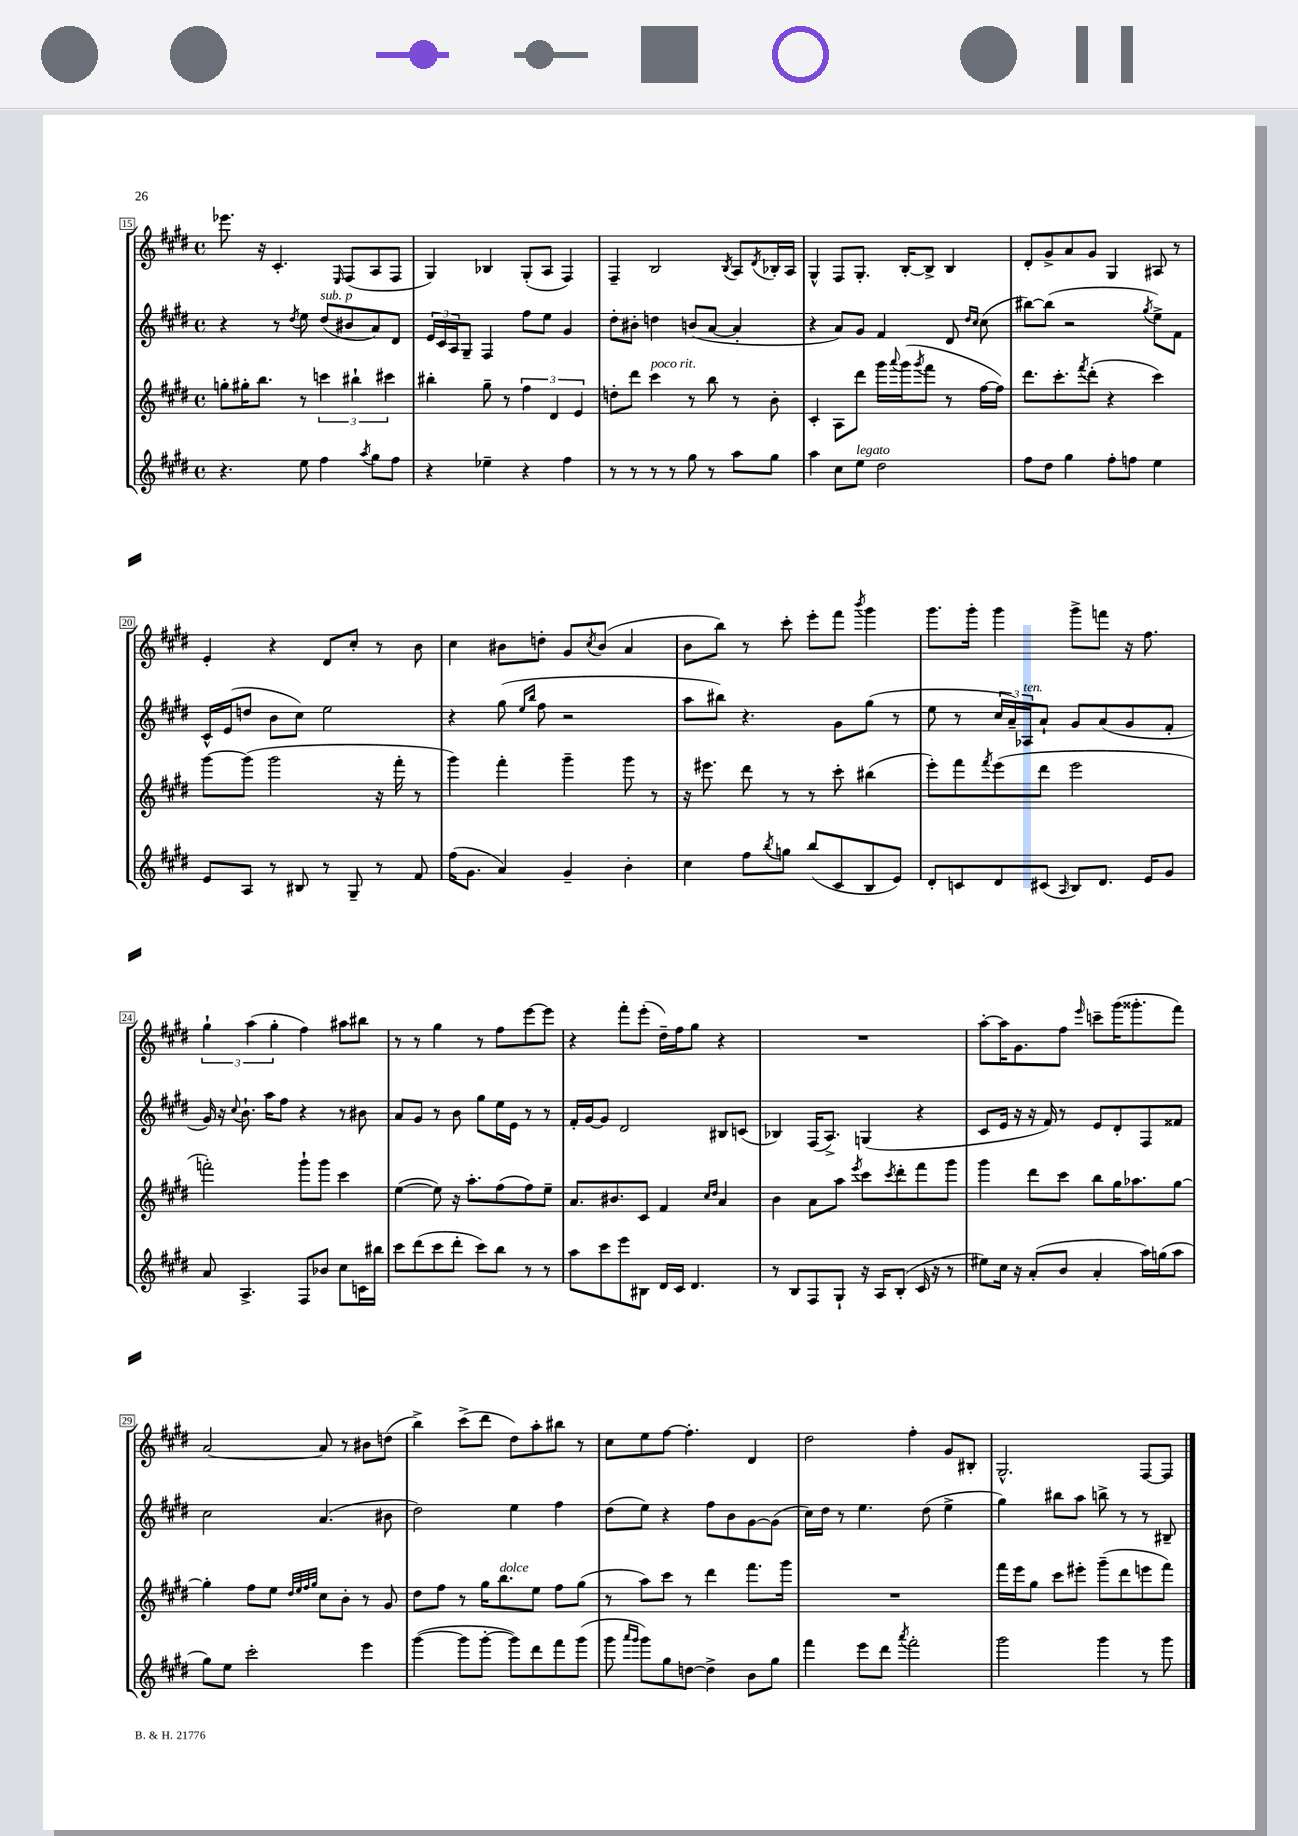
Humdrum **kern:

**kern	**kern	**kern	**kern
*part4	*part3	*part2	*part1
*staff4	*staff3	*staff2	*staff1
*clefG2	*clefG2	*clefG2	*clefG2
*k[f#c#g#d#]	*k[f#c#g#d#]	*k[f#c#g#d#]	*k[f#c#g#d#]
*M4/4	*M4/4	*M4/4	*M4/4
*met(c)	*met(c)	*met(c)	*met(c)
=15	=15	=15	=15
4.r	8ggn'\L	4r	8.eee-X\
.	16gg#X'\K	.	.
.	8.bb\J	.	16r
.	.	8r	4.c#'/
.	.	8qdd#/	.
8ee\	8r	8ee\	.
!	!	!LO:TX:a:i:t=sub. p	!
4ff#\	6cccn\	(8dd#/L	.
.	.	.	16qqE/
.	.	8b#X/	(8F#/L
.	6bb#X`\	.	.
8qaa/	.	.	.
8gg#\L	.	8a/)	8A/
.	6ccc#X\	.	.
8ff#\J	.	8d#/J	8F#/J
=16	=16	=16	=16
4r	4bb#X'\	24e/LL	4G#/)
.	.	24c#/	.
.	.	24A/J	.
.	.	8G#~/J	.
4ee-X~\	8gg#~\	4F#/	4B-X/
.	8r	.	.
4r	6ff#\	8ff#\L	(8G#'/L
.	.	8ee\J	8A/J
.	6d#/	.	.
4ff#\	.	4g#/	4F#/)
.	6e/	.	.
=17	=17	=17	=17
8r	8ddn'\L	8dd#'\L	4F#~/
8r	8ddd#\J	8b#X'\J	.
!	!LO:TX:a:i:t=poco rit.	!	!
8r	4ccc#\	4ddn\	2B/
8r	.	.	.
8gg#\	8r	(8bn/L	.
8r	8bb\	[8a/J	.
.	.	.	8qB/
8aa\L	8r	4a'/]	8A/L
.	.	.	8qd#/
8gg#\J	8b'\	.	16B-X'/L
.	.	.	16A/JJ
=18	=18	=18	=18
4aa\	4c#'/	4r	4G#^^/
8cc#\L	8A\L	8a/L)	8F#/L
!LO:TX:a:i:t=legato	!	!	!
8ee\J	8ddd#\J	8g#/J	8.G#'/J
2dd#\	16ggg#\LL	4f#/	.
.	8qqaaa/	.	.
.	(16ggg#\J	.	[16B'/KL
.	8qggg#/	.	.
.	8fff#\J	.	8B^/J]
.	8r	8d#/	4B/
.	.	16qqdd#/LL	.
.	.	16qqcc#/JJ	.
.	[16ff#\LL	(8cc#\	.
.	16ff#\JJ])	.	.
=19	=19	=19	=19
8ff#\L	8.ddd#\L	[8bb#X\L)	8d#'/L
8dd#\J	.	(8bb#\J]	8g#^/
.	8.ccc#'\	.	.
4gg#\	.	2r	8a/
.	8qfff#/	.	.
.	(8ddd#'\J	.	8g#/J
8ff#'\L	4r	.	4G#/
8ffn\J	.	.	.
.	.	8qgg#/	.
4ee\	4ccc#\)	8ee^\L)	8A#X/
.	.	8f#\J	8r
!!LO:LB:g=z
=20	=20	=20	=20
8e/L	[8ggg#\L	16c#^^/LL	4e'/
.	.	(16e/J	.
8A/J	(8ggg#\J]	8ddn/J	.
8r	2ggg#\	8b\L	4r
8B#X/	.	8cc#\J)	.
8r	.	2ee\	8d#/L
8G#~/	.	.	8cc#'/J
8r	16r	.	8r
.	16fff#'\	.	.
8f#/	8r	.	8b\
=21	=21	=21	=21
(16ff#\KL	4ggg#\)	4r	4cc#\
8.g#\J	.	.	.
4a/)	4fff#'\	(8gg#\	8b#X\L
.	.	16qqee/LL	.
.	.	16qqbb/JJ	.
.	.	8ff#\	8ddn'\J
4g#~/	4ggg#~\	2r	8g#/L
.	.	.	8qcc#/
.	.	.	(8b#/J
4b'\	8ggg#\	.	4a/
.	8r	.	.
=22	=22	=22	=22
4cc#\	16r	8aa\L	8b\L
.	8.eee#X\	.	.
.	.	8bb#X\J)	8bb\J)
8ff#\L	8ddd#\	4.r	8r
8qbb/	.	.	.
8ggn\J	8r	.	8ccc#'\
(8bb/L	8r	.	8eee'\L
8c#/	8ccc#'\	8g#\L	8fff#\J
.	.	.	8qbbb/
8B/	(4bb#X\	(8gg#\J	4ggg#\
8e/J)	.	8r	.
=23	=23	=23	=23
8d#'/L	8eee'\L)	8ee\	8.ggg#\L
8cn/	8fff#\	8r	.
.	.	.	16ggg#'\Jk
.	8qfff#/	.	.
8d#/	(8eee\	24cc#/LL	4ggg#\
.	.	24a~/)	.
!	!	!LO:TX:a:i:t=ten.	!
.	.	24A-X/J	.
(8c#X/J	8ddd#\J	8a`/J	.
16qqA/	.	.	.
8B/L)	2eee\	8g#/L	8ggg#^\L
8.d#/J	.	(8a/	8fffn\J
.	.	8g#/	16r
16e/KL	.	.	8.ff#\
8g#/J	.	8f#'/J	.
!!LO:LB:g=z
=24	=24	=24	=24
8a/	2fffn'\)	16g#/)	6gg#`\
.	.	16r	.
.	.	8qqcc#/	.
4.A^/	.	8.b`\	.
.	.	.	(6aa\
.	.	16aa\KL	.
.	.	.	6gg#'\
.	.	8ff#\J	.
8F#/L	8ggg#`\L	4r	4ff#\)
8b-X/J	8ggg#\J	.	.
8cc#\L	4ccc#\	8r	8aa#X\L
16cn\L	.	8b#X\	8bb#X\J
16bb#X\JJ	.	.	.
=25	=25	=25	=25
8ccc#\L	([4ee\	8a/L	8r
(8ddd#\	.	8g#/J	8r
8ccc#\	8ee\])	8r	4gg#\
8ddd#'\J	16r	8b\	.
.	8.aa'\L	.	.
8ccc#\L)	.	8gg#\L	8r
8bb\J	(8ff#\	16ee\L	8ff#\L
.	.	16e\JJ	.
8r	8ff#\)	8r	[8eee\
8r	8ee~\J	8r	8eee\J]
=26	=26	=26	=26
8aa\L	8.a/L	16f#'/LL	4r
.	.	[16g#/J	.
8ccc#\	.	8g#/J]	.
.	8.b#X/	.	.
8eee\	.	2d#/	8fff#'\L
8B#X\J	8c#/J	.	(8eee'\J
16d#/LL	4f#/	.	16dd#~\LL)
16c#/JJ	.	.	16ff#\J
4.d#/	.	.	8gg#\J
.	16qqcc#/LL	.	.
.	16qqdd#/JJ	.	.
.	4a/	8B#X/L	4r
.	.	(8cn/J	.
=27	=27	=27	=27
8r	4b\	4B-X/)	1r
8B/L	.	.	.
8F#/	8a\L	(16F#/KL	.
.	.	8.A^/J)	.
8G#`/J	8aa\J	.	.
.	8qeee/	.	.
16r	8ccc#\L	(4Gn/	.
16A/KL	.	.	.
.	8qccc#/	.	.
(8B'/J	8ddd#'\	.	.
16c#/	8fff#\	4r	.
16r	.	.	.
8r	8ggg#\J	.	.
=28	=28	=28	=28
8ee#X\L)	4ggg#\	8c#/L	[8aa'\L
16cc#\Jk	.	16e/Jk	16aa\K]
16r	.	16r	8.g#\
(8a'/L	8ddd#\L	16r	.
.	.	16f#/)	.
8b/J	8ccc#\J	8r	8ff#\J
.	.	.	16qqeee/
4a'/	8bb\L	8e/L	8cccn~\L
.	16gg#\K	8d#'/	(16ggg#\K
.	8.aa-X\	.	8.ggg##X'\
16aa\LL)	.	8F#/	.
(16ggn\J	.	.	.
8aa\J	[8gg#\J	8f##X/J	8fff#\J)
!!LO:LB:g=z
=29	=29	=29	=29
8gg#\L)	4gg#'\]	2cc#\	[2a/
8ee\J	.	.	.
2ccc#'\	8ff#\L	.	.
.	8ee\J	.	.
.	32qqdd#/LLL	.	.
.	32qqee/	.	.
.	32qqff#/	.	.
.	32qqgg#/JJJ	.	.
.	8cc#\L	(4.a/	8a/]
.	8b'\J	.	8r
4eee\	8r	.	8b#X\L
.	8g#/	8b#X\	(8ddn\J
=30	=30	=30	=30
([4ggg#\	8dd#\L	2dd#\)	4bb^\)
.	8ff#\J	.	.
8ggg#\L]	8r	.	(8ccc#^\L
[8ggg#'\J	16gg#\KL	.	8ddd#\J
!	!LO:TX:a:i:t=dolce	!	!
.	8.bb\	.	.
8ggg#\L])	.	4ee\	8dd#\L)
8ddd#\	8ee\J	.	8aa'\
8fff#\	8ff#\L	4ff#\	8bb#X\J
(8ggg#\J	(8gg#\J	.	8r
=31	=31	=31	=31
8ggg#\	8r	(8dd#\L	8cc#\L
16qqaaa/LL	.	.	.
16qqggg#/JJ	.	.	.
8ggg#\L)	8aa\L)	8ee\J)	8ee\
8gg#\	8ccc#\J	4r	[8ff#\J
[8ddn\J	8r	.	4.ff#'\]
4dd^\]	4ddd#\	8ff#\L	.
.	.	8b\	.
8b\L	8.fff#\L	[8g#\	4d#/
8gg#\J	.	(8g#\J]	.
.	16ggg#\Jk	.	.
=32	=32	=32	=32
4fff#\	1r	16cc#\LL)	2dd#\
.	.	16dd#\JJ	.
.	.	8r	.
8eee\L	.	4.ee\	.
8ddd#\J	.	.	.
8qaaa/	.	.	.
2fff#'\	.	.	4ff#'\
.	.	(8dd#\	.
.	.	4ee^\	8g#/L
.	.	.	8B#X'/J
=33	=33	=33	=33
2ggg#\	16fff#\LL	4gg#\)	2.G#^^/
.	16eee\J	.	.
.	8gg#\J	.	.
.	8ccc#\L	8bb#X\L	.
.	8eee#X'\J	8aa\J	.
4ggg#\	(8ggg#~\L	8bbn^\	.
.	8ddd#\	8r	.
8r	8eeen\	8r	[8F#/L
8ggg#\	8fff#\J)	8B#X~/	8F#/J]
==	==	==	==
*-	*-	*-	*-
